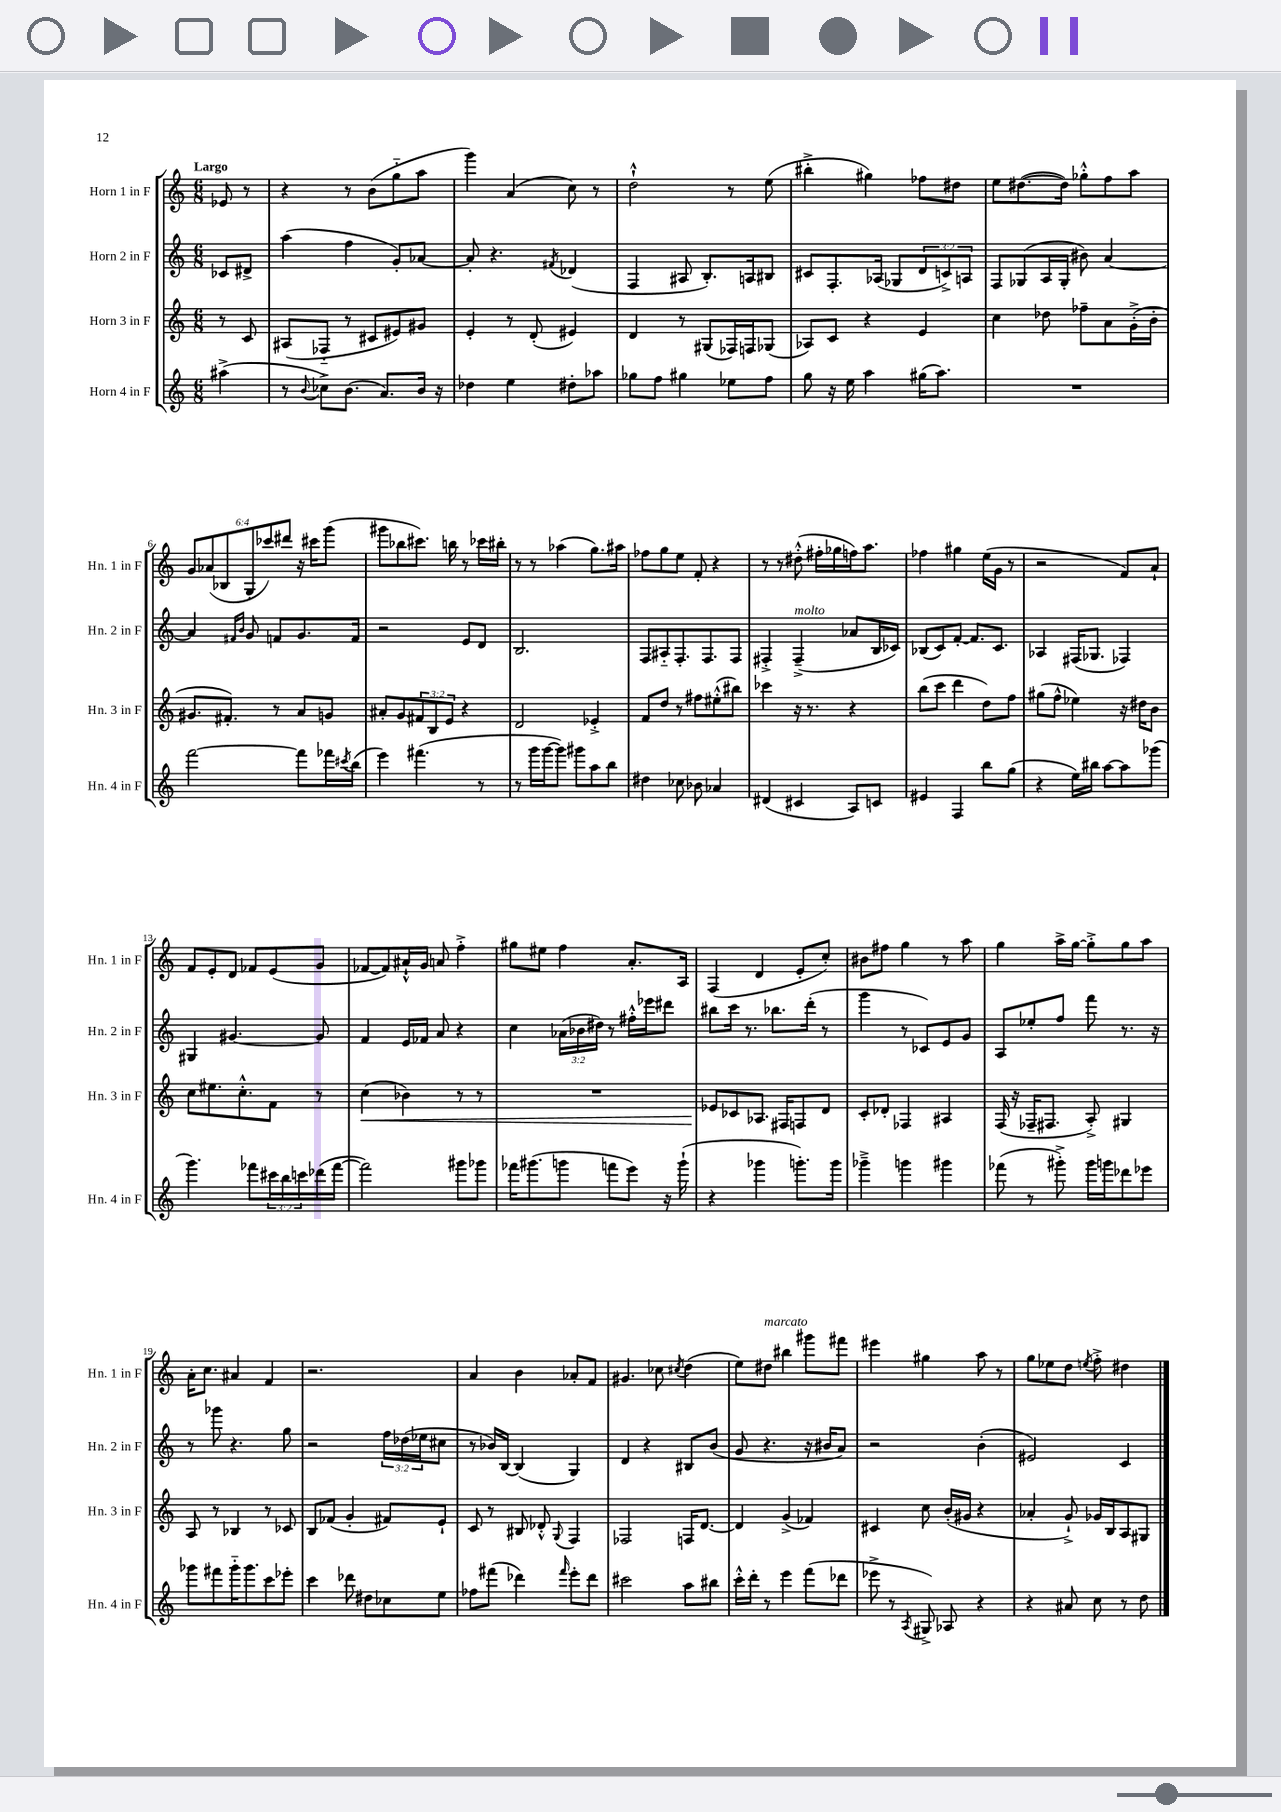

**kern	**kern	**dynam	**kern	**kern
*part4	*part3	*part3	*part2	*part1
*staff4	*staff3	*staff3	*staff2	*staff1
*I"Horn 4 in F	*I"Horn 3 in F	*	*I"Horn 2 in F	*I"Horn 1 in F
*I'Hn. 4 in F	*I'Hn. 3 in F	*	*I'Hn. 2 in F	*I'Hn. 1 in F
*clefG2	*clefG2	*	*clefG2	*clefG2
*k[]	*k[]	*	*k[]	*k[]
*M6/8	*M6/8	*	*M6/8	*M6/8
=	=	=	=	=
!	!	!	!	!LO:TX:a:B:t=Largo
(4aa#X^\	8r	.	8c-X/L	8e-X/
.	8c/	.	8d#X^/J	8r
=1	=1	=1	=1	=1
8r	(8A#X/L	.	(4aa\	4r
8qqb/	.	.	.	.
8cc-X^\L)	8F-X/J	.	.	.
(8.b\J	8r	.	4ff\	8r
.	8c#X/L	.	.	(8b\L
8.a/L)	.	.	.	.
.	8e#X/)	.	8g'/L)	8gg\
16b/Jk	8g#X/J	.	[8a-X/J	8aa\J
16r	.	.	.	.
=2	=2	=2	=2	=2
4dd-X\	4e'/	.	8a-'/]	4ggg\)
.	.	.	4.r	.
4ee\	8r	.	.	(4a/
.	(8d'/	.	.	.
.	.	.	8qf#X/	.
8dd#X'\L	4e#X/)	.	(4d-X/	8cc\)
8aa-X\J	.	.	.	8r
=3	=3	=3	=3	=3
8gg-X\L	4d/	.	4F/	2dd`^^\
8ff\J	.	.	.	.
4gg#X\	8r	.	8A#X/	.
.	(8G#X/L	.	8.B'/L)	.
8ee-X\L	16F-X/L)	.	.	8r
.	16Fn/J	.	16An/k	.
8ff\J	(8G-X/J	.	8B#X/J	(8ee\
=4	=4	=4	=4	=4
8gg\	8A-X/L)	.	8c#X/L	4bb#X'^\
16r	8c/J	.	8.F'/	.
16ee\	.	.	.	.
4aa\	4r	.	.	4gg#X\)
.	.	.	(16A-X/Jk	.
.	.	.	8G-X/L	.
(16gg#X\KL	4e/	.	12d/	8ff-X\L
8.aa\J)	.	.	.	.
.	.	.	12cn^/)	.
.	.	.	.	8dd#X\J
.	.	.	12An/J	.
=5	=5	=5	=5	=5
2.r	4cc\	.	8F/L	8ee\L
.	.	.	(8G-X/	([8.dd#X\
.	8dd-X\	.	16A/L	.
.	.	.	16G-'/JJ	16dd#\Jk])
.	8ff-X~\L	.	8b#X\)	8gg-X'^^\L
.	8a\	.	[4a/	8ff\
.	(16g'^\L	.	.	8aa\J
.	16b'\JJ	.	.	.
!!LO:LB:g=z
=6	=6	=6	=6	=6
[2fff\	8.g#X/L	.	4a/]	12g/L
.	.	.	.	(12a-X/
.	.	.	.	12B-X/
.	8.f#X'/J)	.	.	.
.	.	.	16qqf#X/LL	.
.	.	.	16qqb/JJ	.
.	.	.	8g/	12G'/
.	.	.	.	12ccc-X/)
.	8r	.	8fn/L	.
.	.	.	.	12ddd#X/J
8fff\L]	8a/L	.	8.g/	16r
.	.	.	.	16ccc#X\KL
16fff-X\L	8gn/J	.	.	(8ggg\J
8qccc#X/	.	.	.	.
(16bb\JJ	.	.	16f/Jk	.
=7	=7	=7	=7	=7
4eee\)	8a#X'/L	.	2r	8ggg#X\L
.	8g/	.	.	8bb-X\
(4.fff#X\	12f#X/	.	.	8.ccc#X\J)
.	12B/	.	.	.
.	12e/J	.	.	.
.	.	.	.	16bbn\
.	4r	.	8e/L	8r
8r	.	.	8d/J	16ccc-X\LL
.	.	.	.	16bb#X'\JJ
=8	=8	=8	=8	=8
8r	2d/	.	2.B/	8r
16ggg\LL	.	.	.	8r
[16ggg\J	.	.	.	.
8ggg\J])	.	.	.	(4aa-X\
8ggg#X\L	.	.	.	.
8aa\	4e-X'^/	.	.	8.gg\L)
8bb\J	.	.	.	.
.	.	.	.	16aa#X\Jk
=9	=9	=9	=9	=9
4dd#X\	8f/L	.	8F/L	8ff-X\L
.	8dd/J	.	8A#X/	8gg\
8cc-X\	8r	.	8.F'/	8ee\J
8b-X\	8ff#X\L	.	.	8f'/
.	.	.	8.F/	.
4a-X/	(8ee#X'^^\	.	.	4r
.	8bb#X\J)	.	8F/J	.
=10	=10	=10	=10	=10
(4d#X/	4ccc-X\	.	4F#X'^/	8r
.	.	.	.	8r
!	!	!	!LO:TX:a:i:t=molto	!
4c#X/	16r	.	(4F#~^/	(8dd#X'^^\
.	8.r	.	.	.
.	.	.	.	16ff#X'\LL
.	.	.	.	16gg-X\
8A/L)	4r	.	8a-X/L	16ffn\J)
.	.	.	.	8.aa\J
8cn/J	.	.	16B/L	.
.	.	.	16c-X/JJ)	.
=11	=11	=11	=11	=11
4e#X/	(8bb\L	.	(8B-X/L	4ff-X\
.	8ccc\J	.	8c/)	.
4F/	4ddd\	.	[8f'/J	4gg#X\
.	.	.	8.f/L]	.
8bb\L	8dd\L)	.	.	(16ee\LL
.	.	.	8.c/J	16g\JJ
(8gg\J	8ff\J	.	.	8r
=12	=12	=12	=12	=12
4r	(8gg#X\L	.	4A-X/	2r
.	8ff^^\J	.	.	.
16ee\LL)	4ee-X\)	.	(16F#X/KL	.
16bb#X\JJ	.	.	8.G-X/J	.
[8aa\L	.	.	.	.
8aa\]	16r	.	4F-X/)	8f/L)
.	16dd#X\KL	.	.	.
(8ggg-X\J	8b\J	.	.	8a`/J
!!LO:LB:g=z
=13	=13	=13	=13	=13
4.ggg\)	8cc\L	.	4G#X/	8f/L
.	8.ee#X\	.	.	8e'/
.	.	.	[4.g#X/	8d/J
.	8.cc'^^\	.	.	.
8fff-X\L	.	.	.	8f-X/L
24ccc#X\L	8f\J	.	.	(8e/
24bb\	.	.	.	.
24cccn\	.	.	.	.
(16ddd-X\	8r	.	8g#/]	8g/J
[16fff-\JJ	.	.	.	.
=14	=14	=14	=14	=14
!	!	!LO:HP:b	!	!
2fff-\])	(4cc\	<	4f/	[8f-X/L
.	.	.	.	8f-/])
.	4b-X\)	.	16e/LL	16a#X`^^/L
.	.	.	16f-X/JJ	16g/JJ
.	.	.	8a/	8an/
8ggg#X\L	8r	.	4r	4ff'^\
8ggg-X\J	8r	.	.	.
=15	=15	=15	=15	=15
16fff-X\KL	2.r	.	4cc\	8gg#X\L
(8.ggg#X\	.	.	.	.
.	.	.	.	8ee#X\J
8gggn\J	.	.	(24a-X\LL	4ff\
.	.	.	24b-X\	.
.	.	.	24dd#X\JJ)	.
8fffn\L	.	.	8r	.
8eee\J)	.	.	16ff#X'^^\LL	8.a'/L
.	.	.	16eee-X\J	.
16r	.	.	8ddd#X\J	.
(16ggg`\	.	.	.	16A/Jk
=16	=16	=16	=16	=16
4r	8e-X/L	.	8bb#X\L	(4F/
.	8c-X/	[	16ccc\Jk	.
.	.	.	8.r	.
4ggg-X\	8.A-X/J	.	.	4d/
.	.	.	8.bb-X\L	.
.	16F#X/KL	.	.	.
8.gggn'\L)	8Fn/	.	.	8e'/L
.	.	.	(16ddd'\Jk	.
.	8d/J	.	8r	8cc'/J)
16ggg\Jk	.	.	.	.
=17	=17	=17	=17	=17
4ggg-X~^\	8c'/L	.	4ggg\	8b#X\L
.	8d-X'/J	.	.	8ff#X\J
4gggn\	4F-X/	.	8r	4gg\
.	.	.	8c-X/L)	.
4ggg#X\	4A#X/	.	8e/	8r
.	.	.	8g/J	8aa\
=18	=18	=18	=18	=18
(8fff-X\	(16F/	.	8A/L	4gg\
.	16r	.	.	.
8r	16F-X~/KL	.	8ee-X'/	.
.	8.F#X/J	.	.	.
8ggg#X'^\)	.	.	8ff/J	16aa^\LL
.	.	.	.	[16gg\JJ
16ggg#\LL	8A'^/)	.	8fff\	8gg'^\L]
16gggn\J	.	.	.	.
8ddd-X\	4G#X/	.	8.r	8gg\
8eee-X\J	.	.	.	8aa\J
.	.	.	16r	.
!!LO:LB:g=z
=19	=19	=19	=19	=19
8ggg-X\L	8A/	.	8r	16a'\KL
.	.	.	.	8.cc\J
8fff#X\	8r	.	8ggg-X\	.
16ggg-\K	4B-X/	.	4.r	4a#X/
8.ggg-\	.	.	.	.
8ccc\	8r	.	.	4f/
8eee-X'\J	8c-X/	.	8gg\	.
=20	=20	=20	=20	=20
4ccc\	8B/L	.	2r	2.r
.	(8f-X/J	.	.	.
8ddd-X\	4g'/	.	.	.
8dd#X\L	.	.	.	.
8cc-X\	8f#X/L)	.	24ff\LL	.
.	.	.	(24dd-X\	.
.	.	.	24ee-X\J	.
8ee\J	8e`/J	.	8cc#X\J	.
=21	=21	=21	=21	=21
8ff-X\L	8c/	.	8r	4a/
(8fff#X\J	8r	.	16b-X/LL)	.
.	.	.	[16B/JJ	.
4ddd-X\)	8B#X/	.	(4B/]	4b\
.	8d-X'^^/	.	.	.
16qqfff#/	8qqG/	.	.	.
8eee'\L	4F/	.	4G/)	8a-X'/L
8ddd-\J	.	.	.	8f/J
=22	=22	=22	=22	=22
2ccc#X\	2F-X/	.	4d/	4.g#X/
.	.	.	4r	.
.	.	.	.	8cc-X\
.	.	.	.	8qcc#X/
8aa\L	16Fn/KL	.	8B#X/L	(4dd\
.	[8.d/J	.	.	.
8bb#X\J	.	.	(8b/J	.
=23	=23	=23	=23	=23
16ccc'^^\LL	4d/]	.	8g/	8ee\L)
16ddd'\JJ	.	.	.	.
!	!	!	!	!LO:TX:a:i:t=marcato
8r	.	.	4.r	8dd#X\J
4eee\	(4g^/	.	.	4bb#X\
(8fff\L	4f-X/)	.	16r	8ggg#X\L
.	.	.	16b#X/KL	.
8ddd-X\J	.	.	8a/J)	8fff#X\J
=24	=24	=24	=24	=24
8eee-X^\	4c#X/	.	2r	4eee#X\
8r	.	.	.	.
8qA/	.	.	.	.
8G#X^/)	8cc\	.	.	4gg#X\
8A-X/	(16b'/LL	.	.	.
.	16g#X/JJ	.	.	.
4r	4r	.	(4b'\	8aa\
.	.	.	.	8r
=25	=25	=25	=25	=25
4r	4a-X'/	.	2e#X/)	8gg\L
.	.	.	.	8ee-X\
8a#X/	8g`^/)	.	.	8dd\J
.	.	.	.	8qeen/
8cc\	16g-X/LL	.	.	8ff'^\
.	16B/J	.	.	.
8r	8A/	.	4c/	4dd#X\
8dd\	8G#X/J	.	.	.
==	==	==	==	==
*-	*-	*-	*-	*-
